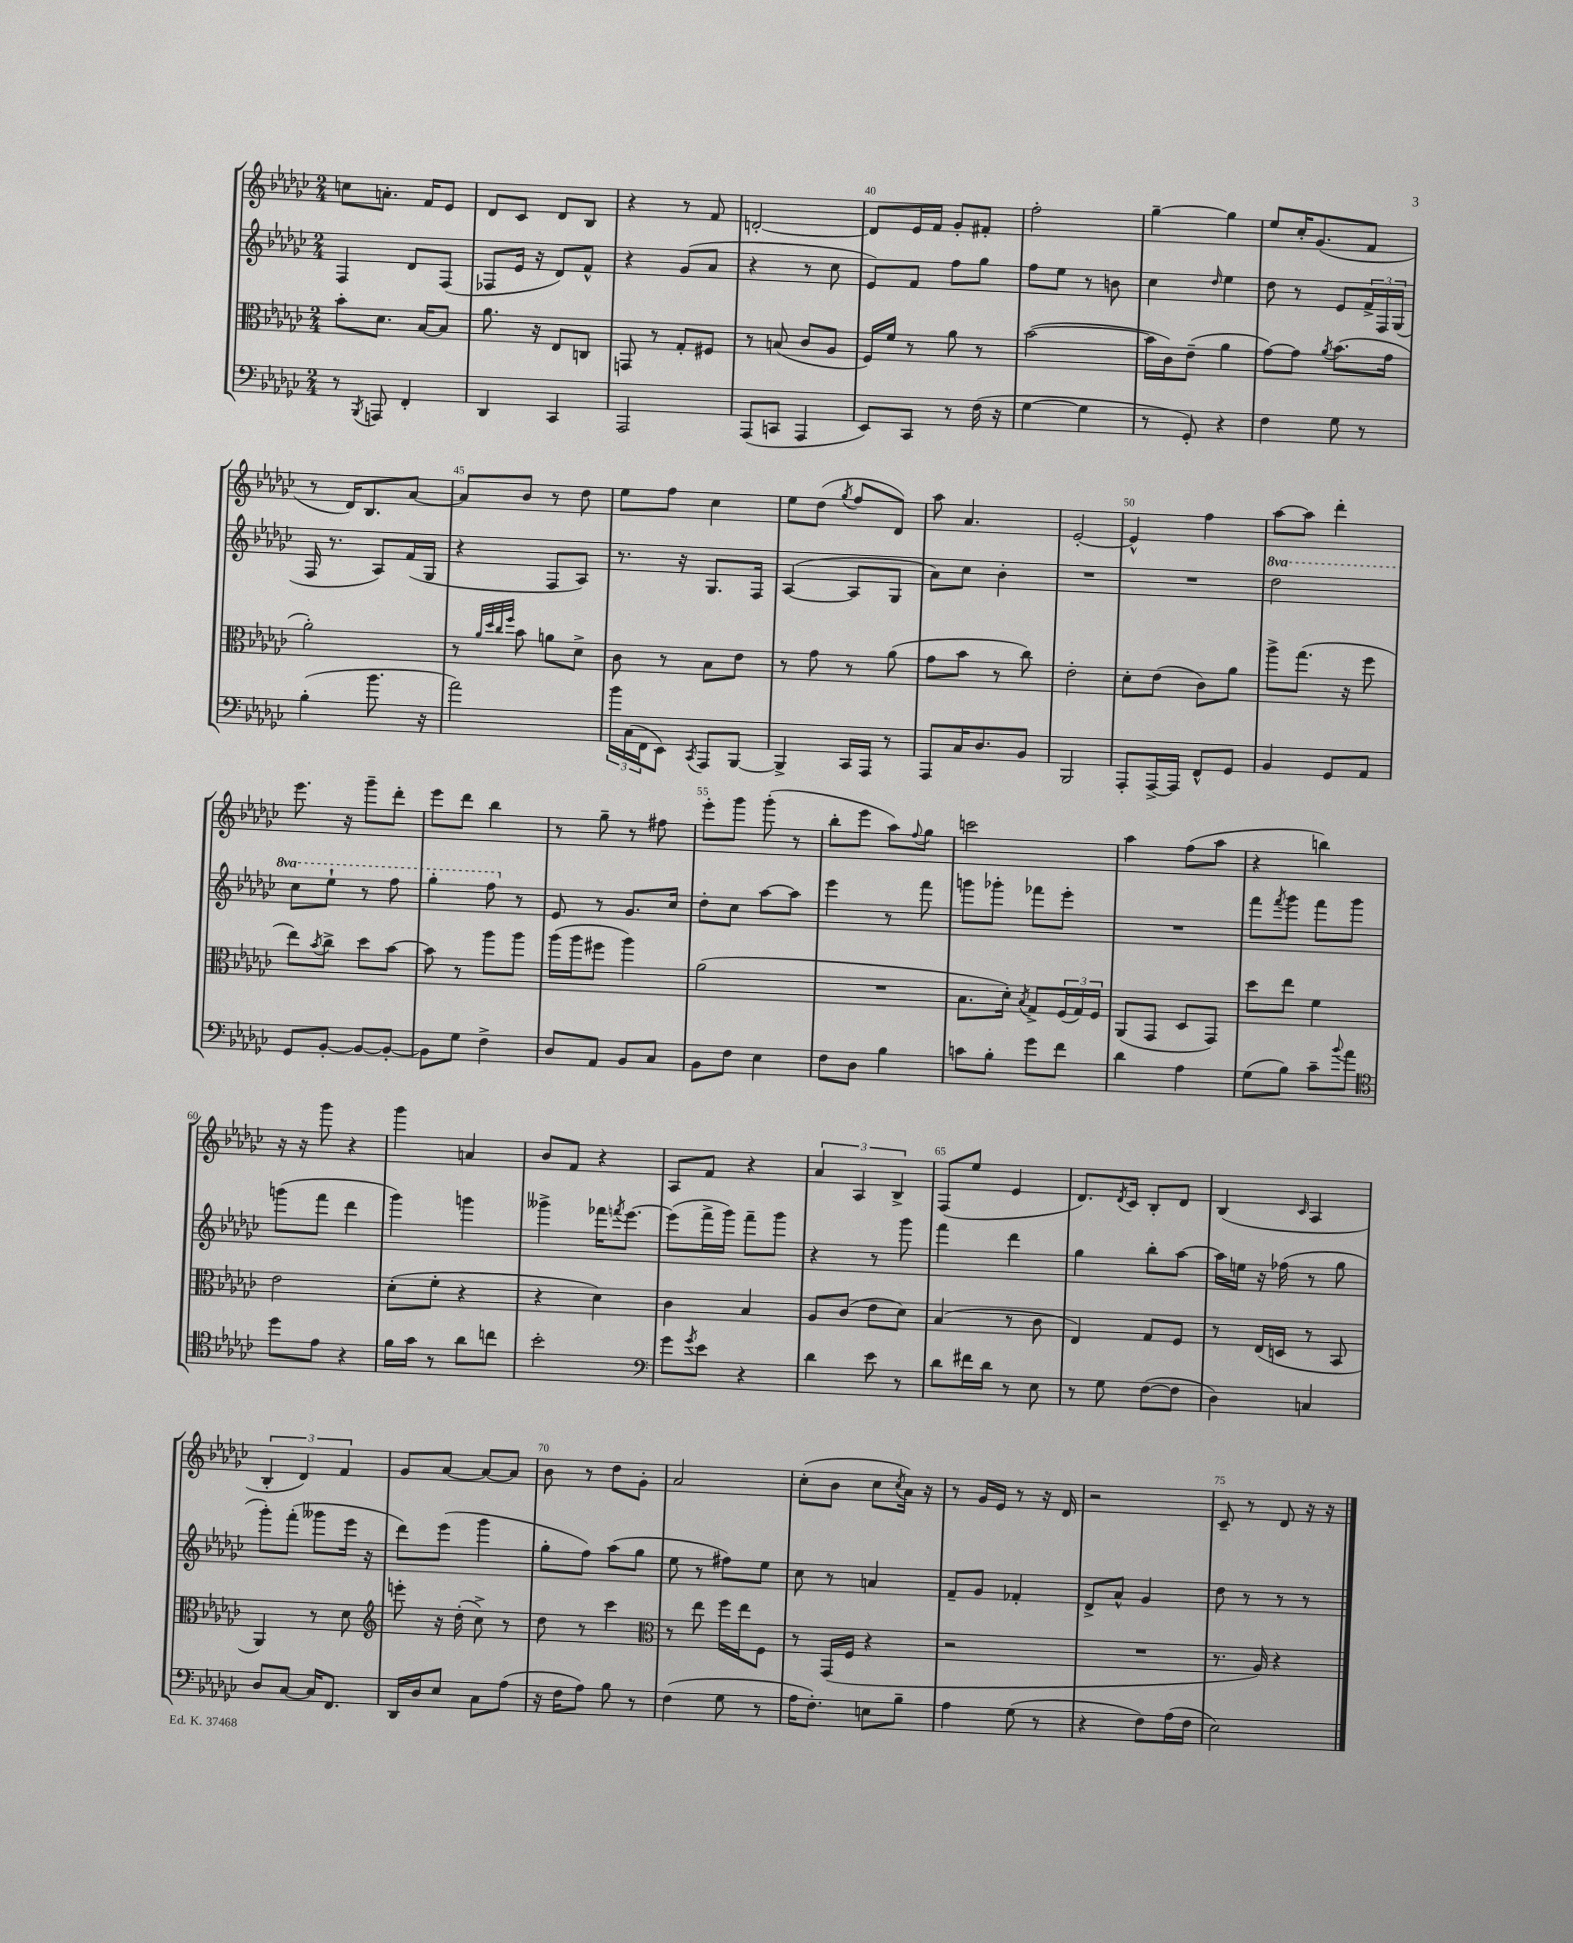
<<
\new StaffGroup <<
\new Staff = "s0" {
    \clef treble \key ges \major \numericTimeSignature \time 2/4
    c''8 a'8.-. f'16 ees'8 |
    des'8 ces'8 des'8 bes8 |
    r4 r8 f'8 |
    d'2~-. |
    d'8 ees'16 f'16 ges'8-. fis'8-. |
    f''2-. |
    ges''4~-- ges''4 |
    ees''8 ces''16-. ges'8.( f'8 |
    r8 des'16) bes8. aes'8~ |
    aes'8 bes'8 r8 des''8 |
    ees''8 f''8 ces''4 |
    ees''8 des''8( \acciaccatura { ges''8 } f''8 des'8) |
    aes''8 aes'4. |
    ees'2~-. |
    ees'4-^ f''4 |
    aes''8~ aes''8 des'''4-. |
    ees'''8. r16 ges'''8-- des'''8-. |
    ees'''8 des'''8 bes''4 |
    r8 ges''8-- r8 fis''8 |
    ees'''8-. ges'''8 ges'''8-.( r8 |
    bes''8-. ees'''8 aes''8) \appoggiatura { f''8 } ges''8 |
    c'''2 |
    aes''4 f''8( aes''8 |
    r4 b''4) |
    r16 r16 ges'''8 r4 |
    ges'''4 a'4 |
    bes'8 f'8 r4 |
    aes8 f'8 r4 |
    \tuplet 3/2 { aes'4 aes4 bes4-> } |
    f8( ees''8 ees'4 |
    des'8.) \acciaccatura { des'8 } ces'16 bes8-. des'8 |
    bes4( \grace { ces'16 } aes4 |
    \tuplet 3/2 { bes4-. des'4) f'4 } |
    ges'8 aes'8~ aes'8~ aes'8 |
    bes'8 r8 des''8 ges'8-. |
    aes'2 |
    ces''8-.( bes'8 ces''8 \acciaccatura { ces''8 } aes'16) r16 |
    r8 ges'16 ees'16 r8 r16 des'16 |
    r2 |
    ces'8-- r8 des'8 r16 r16 \bar "|." |
}
\new Staff = "s1" {
    \clef treble \key ges \major \numericTimeSignature \time 2/4 \set Staff.ottavationMarkups = #ottavation-simple-ordinals
    f4 des'8 f8( |
    fes8 ees'16 r16 des'8) f'8-^ |
    r4 ges'8( aes'8 |
    r4 r8 ces''8 |
    ees'8) f'8 f''8 ges''8 |
    f''8 ees''8 r8 b'8 |
    ces''4 \grace { des''16 } ees''4 |
    des''8 r8 ees'8 \tuplet 3/2 { f'16-> f16 ges16( } |
    f16 r8. aes8) f'16( ges16 |
    r4 f8 aes8) |
    r8. r16 ges8. f16 |
    aes4~( aes8 ges8 |
    aes'8) ces''8 bes'4-. |
    R2 |
    R2 |
    \ottava #1 des'''2 |
    ces'''8 ees'''8-! r8 f'''8 |
    ges'''4-. f'''8 \ottava #0 r8 |
    ees'8 r8 ges'8. ces''16 |
    des''8-. ces''8 aes''8~ aes''8 |
    ees'''4 r8 f'''8 |
    g'''8 ges'''8-. fes'''8 ees'''8-. |
    R2 |
    f'''8 \acciaccatura { f'''8 } ges'''8 f'''8 ges'''8 |
    g'''8( f'''8 des'''4 |
    ges'''4) g'''4 |
    geses'''4-> fes'''16 \acciaccatura { f'''8 } ees'''8.~ |
    ees'''8( f'''16-> ges'''16) f'''8-- ges'''8 |
    r4 r8 ges'''8 |
    f'''4 des'''4 |
    ges''4 bes''8-. aes''8~ |
    aes''16 e''16 r16 fes''16( r8 ges''8 |
    ges'''8-.) f'''8-.( geses'''8 ees'''16 r16 |
    des'''8) ees'''8( ges'''4 |
    ges''8-. f''8) aes''8( ges''8 |
    ees''8 r8 fis''8) ees''8 |
    ces''8 r8 a'4 |
    f'8-- ges'8 fes'4-. |
    des'8-> aes'8-^ ges'4 |
    des''8 r8 r8 r8 \bar "|." |
}
\new Staff = "s2" {
    \clef alto \key ges \major \numericTimeSignature \time 2/4
    bes'8-. des'8. bes16~ bes8 |
    aes'8. r16 ees8 c8 |
    g,8 r8 ges8-. fis8 |
    r8 b8( ces'8 aes8 |
    f16) f'16 r8 aes'8 r8 |
    bes'2~( |
    bes'16 ces'16) ees'8--( aes'4 |
    ges'8~) ges'8 \acciaccatura { aes'8 } bes'8.( ges'16 |
    aes'2-.) |
    r8 \grace { aes'32 des''32 ces''32 f''32 } bes'8 a'8 des'8-> |
    ces'8 r8 bes8 ees'8 |
    r8 ges'8 r8 aes'8( |
    ges'8 bes'8 r8 ces''8) |
    ees'2-. |
    des'8-. ees'8( ces'8) aes'8 |
    aes''8-> ges''8.( r16 f''8 |
    ees''8) \acciaccatura { bes'8 } ces''8-> des''8 bes'8~ |
    bes'8 r8 aes''8 aes''8 |
    aes''16( aes''16 fis''8 aes''4) |
    aes'2( |
    R2 |
    bes8. des'16-.) \acciaccatura { bes8 } ges8-> \tuplet 3/2 { f16( ges16) f16 } |
    aes,8( ges,8 des8 ges,8) |
    des''8 ees''8 f'4 |
    ees'2 |
    des'8-.( f'8-. r4 |
    r4 des'4) |
    ces'4 bes4 |
    aes8 ces'8( ees'8 des'8) |
    bes4( r8 ces'8 |
    ees4) ges8 f8 |
    r8 ees16( d16 r8 bes,8 |
    aes,4) r8 des'8 |
    \clef treble e'''8-. r16 des''16-.( ces''8->) r8 |
    des''8 r8 ces'''4 |
    \clef alto r8 ees''8 f''16 ees''16 f8 |
    r8 ges,16( f16 r4 |
    r2 |
    R2 |
    r8. aes16) r4 \bar "|." |
}
\new Staff = "s3" {
    \clef bass \key ges \major \numericTimeSignature \time 2/4
    r8 \acciaccatura { bes,,8 } a,,8 f,4-. |
    des,4 ces,4 |
    aes,,2 |
    aes,,8( c,8 aes,,4 |
    ees,8) ces,8 r8 f16( r16 |
    ges4~ ges4 |
    r8 ges,8-.) r4 |
    f4 ges8 r8 |
    bes4-.( bes'8. r16 |
    aes'2) |
    \tuplet 3/2 { bes'16 ces16( f,16 } ees,8) \acciaccatura { ces,8 } aes,,8 bes,,8~ |
    bes,,4-> ces,16 aes,,16 r8 |
    aes,,8 ces16 des8. bes,8 |
    bes,,2 |
    aes,,8-. aes,,16~-> aes,,16 f,8-^ ges,8 |
    bes,4 ges,8 aes,8 |
    ges,8 bes,8~-. bes,8~ bes,8~-. |
    bes,8 ges8 f4-> |
    des8 aes,8 bes,8 ces8 |
    bes,8 f8 ees4 |
    f8 des8 bes4 |
    c'8 bes8-. ges'8 f'8 |
    des'4 aes4 |
    ges8( bes8) ces'8-- \appoggiatura { bes'8 } aes'8 |
    \clef tenor des''8 ees'8 r4 |
    f'16 ges'16 r8 aes'8 c''8 |
    bes'2-. |
    \clef bass ges'8 \acciaccatura { ges'8 } ees'8 r4 |
    des'4 ees'8 r8 |
    des'8 fis'16 des'16 r8 ees8 |
    r8 ges8 f8~( f8 |
    des4) c4 |
    des8 ces8~ ces16 f,8. |
    des,16 des16 ees8 ces8 aes8( |
    r16 f16 aes8) bes8 r8 |
    f4( ges8 r8 |
    aes16 f8.-.) e8 bes8-- |
    aes4 ges8( r8 |
    r4 f8) aes16( f16 |
    ees2) \bar "|." |
}
>>
>>
\layout { \context { \Score currentBarNumber = #36 \override BarNumber.break-visibility = ##(#f #t #t) barNumberVisibility = #(every-nth-bar-number-visible 5) } }
